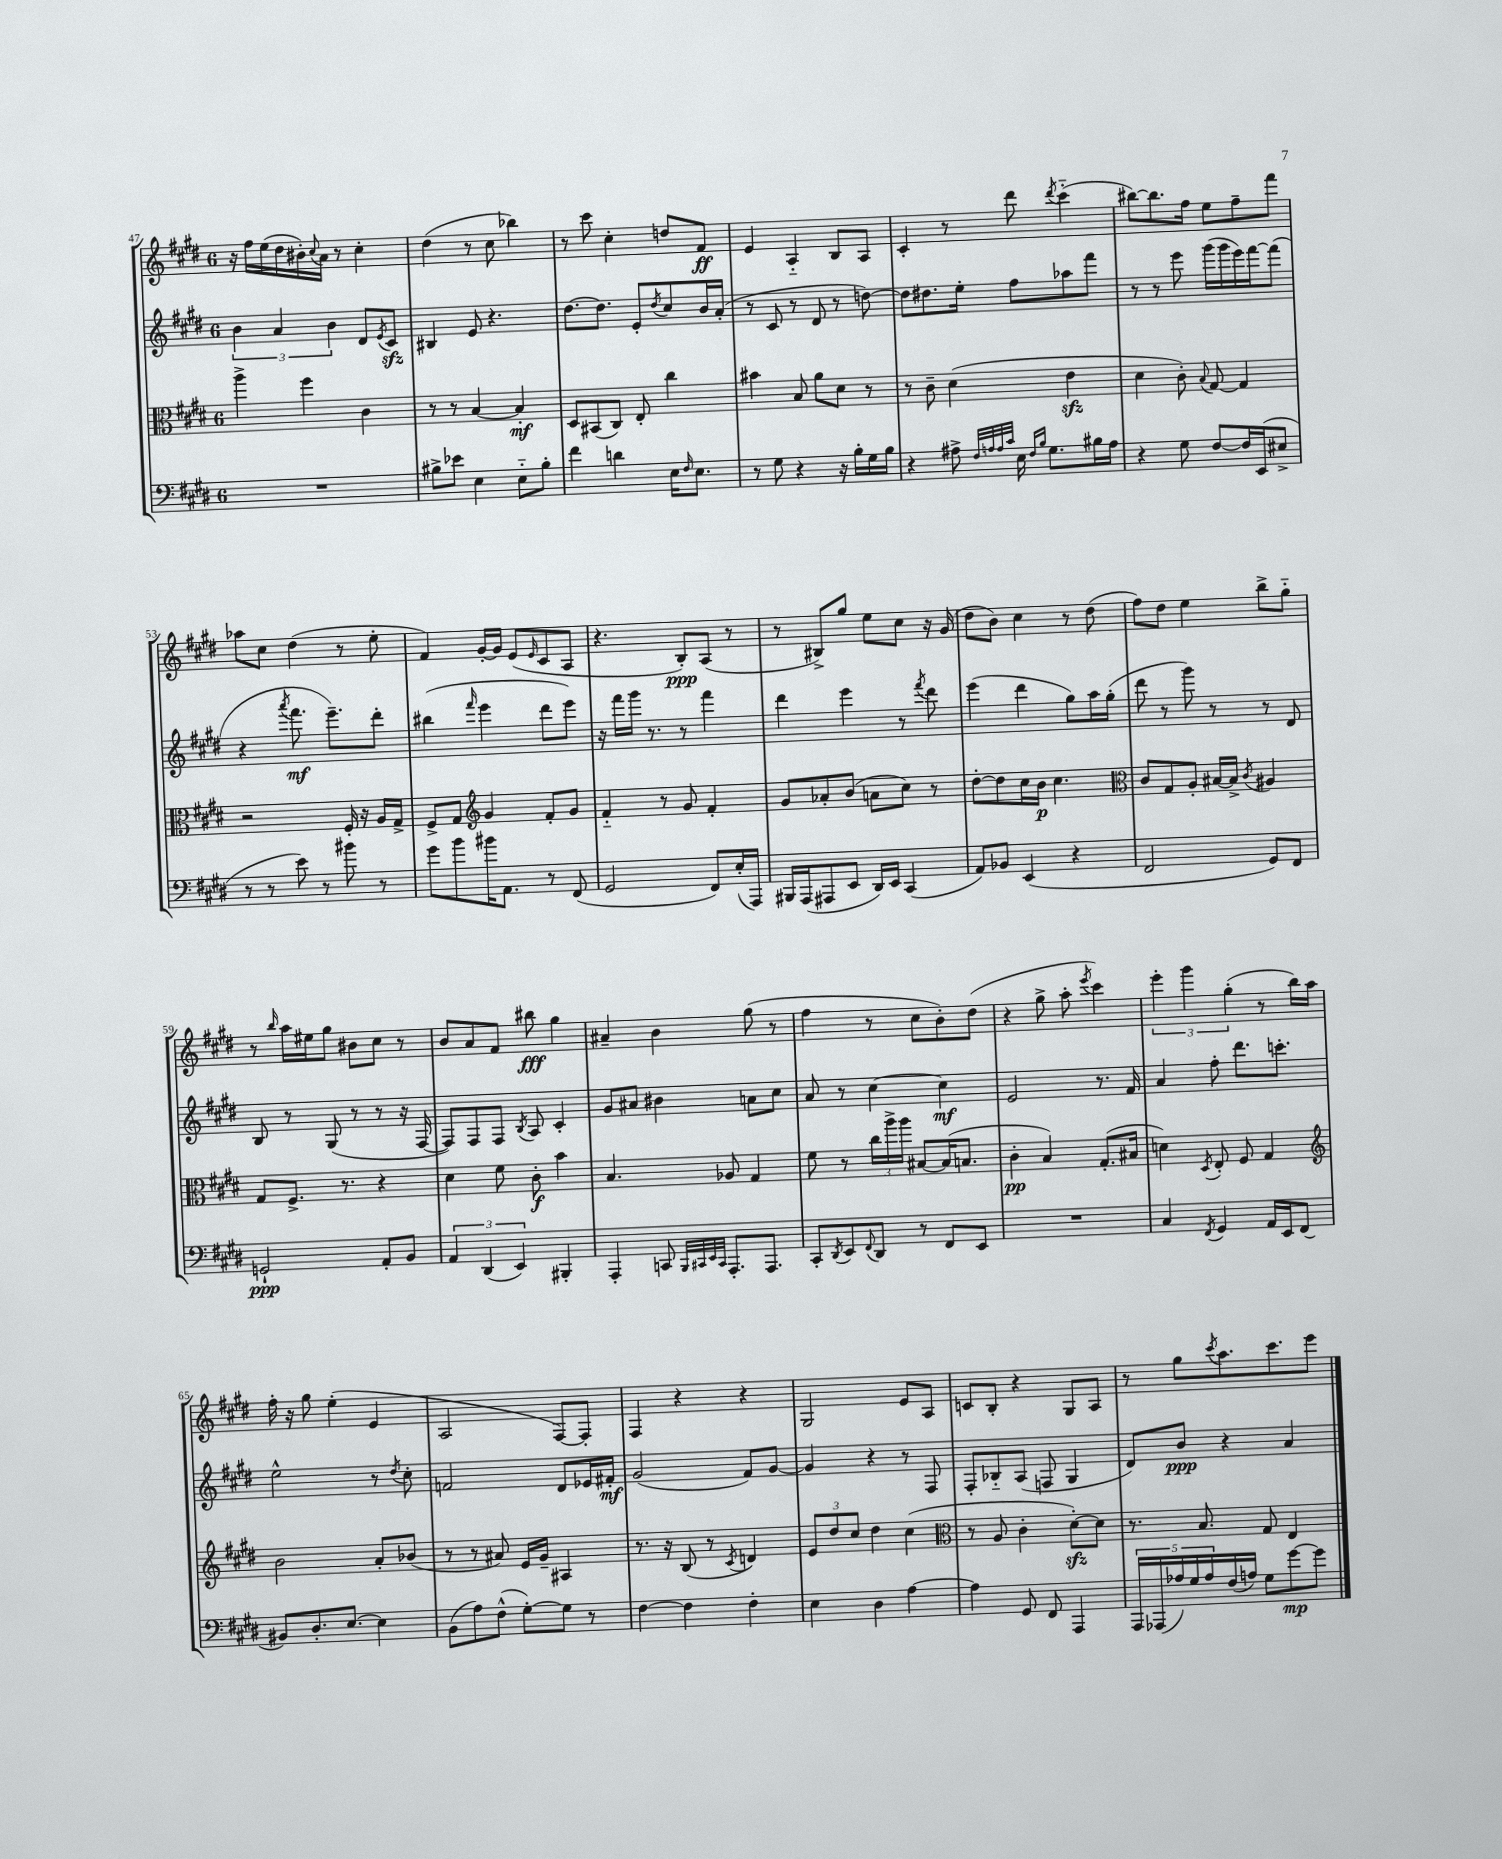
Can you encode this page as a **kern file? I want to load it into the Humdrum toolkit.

**kern	**kern	**kern	**kern
*staff4	*staff3	*staff2	*staff1
*clefF4	*clefC3	*clefG2	*clefG2
*k[f#c#g#d#]	*k[f#c#g#d#]	*k[f#c#g#d#]	*k[f#c#g#d#]
*M6/8	*M6/8	*M6/8	*M6/8
2.r	4aa^	6b	16r
.	.	.	16ff#
.	.	.	(16ee
.	.	6a	.
.	.	.	16dd#
.	4ff#	.	16b#')
.	.	.	8qqcc#
.	.	.	16a
.	.	6b	.
.	.	.	8r
.	4c#	8d#	4cc#'
.	.	8qe	.
.	.	8c#	.
=	=	=	=
8B#^	8r	4B#	(4dd#
8e-	8r	.	.
4E	[4B	8e	8r
.	.	4.r	8cc#
8E'~	4B']	.	4bb-)
8B#'	.	.	.
=	=	=	=
4f#	8D#	[8.dd#	8r
.	(8BB#	.	8ccc#
.	.	8.dd#]	.
4d	8C#)	.	4cc#'
.	8E'	8e'	.
.	.	8qdd#	.
16E	4cc#	8cc#	8dd
16qqF#	.	.	.
8.E	.	.	.
.	.	16b	8f#
.	.	(16a'	.
=	=	=	=
8r	4b#	8r	4e
8G#	.	8c#	.
4r	8B	8r	4A'~
.	8a	8d#	.
16r	8d#	8r	8B
16B'	.	.	.
16G#	8r	[8dd)	8A
16B	.	.	.
=	=	=	=
4r	8r	8dd]	4c#'
.	8c#~	8.dd#	.
8A#^	(4d#	.	8r
.	.	16ee'	.
32qqF#	.	.	.
32qqA	.	.	.
32qqA	.	.	.
32qqc#	.	.	.
16E	.	8ff#	8ddd#
16qqF#	.	.	.
16qqB	.	.	.
8.G#	.	.	.
.	.	.	8qddd#
.	4e	8aa-	(4ccc#'~
16B#	.	8fff#	.
16A	.	.	.
=	=	=	=
4r	4d#	8r	[8bb#)
.	.	8r	8.bb#]
8G#	8c#')	8eee	.
.	.	.	16ff#
.	8qqB	.	.
[8F#	[8G#	(16ggg#	8ee
.	.	16ggg#	.
16F#]	4G#]	16eee)	8ff#~
(16EE	.	[16fff#	.
8E#^	.	(8fff#]	8fff#
=	=	=	=
8r	2r	4r	8aa-
8r	.	.	8cc#
.	.	8qaaa	.
8e)	.	8.fff#	(4dd#
8r	.	.	.
.	.	8.eee~)	.
8b#	16F#'	.	8r
.	16r	.	.
8r	16A	8ddd#'	8ee'
.	16G#^	.	.
=	=	=	=
8g#	8F#^	(4bb#	4f#)
8b	8G#	.	.
*	*clefG2	*	*
.	.	16qqfff#	.
16b#	4g#	4eee	[16g#'
8.AA	.	.	16g#]
.	.	.	(8e
.	.	.	16qqe
8r	8f#'	8ddd#	8c#
(8FF#	8g#	8eee)	8A
=	=	=	=
2GG#	4f#'~	16r	4.r
.	.	16fff#	.
.	.	16ggg#	.
.	.	8.r	.
.	8r	.	.
.	8g#	8r	8B')
8FF#)	4f#'	4fff#	(8A
(16E'	.	.	8r
16AAA)	.	.	.
=	=	=	=
16BBB#	8g#	4ddd#	8r
(16AAA	.	.	.
8AAA#	8a-'	.	8B#^)
8EE	(8b	4eee	8gg#
16DD#)	8a	.	8ee
16EE	.	.	.
(4CC#	8cc#)	8r	8cc#
.	.	8qfff#	.
.	8r	8ddd#	16r
.	.	.	(16g#
=	=	=	=
8AA)	[8dd#'	(4eee	8dd#
8BB-	8dd#]	.	8b)
(4EE	16cc#	4ddd#	4cc#
.	16b	.	.
.	4.cc#	.	.
4r	.	8gg#)	8r
.	.	16aa	(8dd#
.	.	(16gg#'	.
=	=	=	=
*	*clefC3	*	*
2FF#	8c#	8ddd#	8ff#)
.	8G#	8r	8dd#
.	8A'	8ggg#)	4ee
.	[16B#	8r	.
.	16B#^]	.	.
.	8qc#	.	.
8GG#)	4A#	8r	8bb^
8FF#	.	8d#	8gg#'~
=	=	=	=
2GG`	8G#	8B	8r
.	.	.	16qqbb
.	8.F#^	8r	16aa
.	.	.	16ee#
.	.	(8G#	8gg#
.	8.r	.	.
.	.	8r	8b#
8AA'	4r	8r	8cc#
8BB	.	16r	8r
.	.	[16F#	.
=	=	=	=
6AA	4d#	8F#])	8b
.	.	8F#	8a
(6DD#	.	.	.
.	8f#	8F#	8f#
6EE)	.	.	.
.	.	8qB	.
.	8c#'	8A	8bb#
4BBB#'	4b	4c#'	4gg#
=	=	=	=
4AAA'	4.B	8g#	4a#~
.	.	8a#	.
8CC	.	4b#	4b
32qqBBB	.	.	.
32qqCC#	.	.	.
32qqEE	.	.	.
32qqCC#	.	.	.
8.AAA'	8A-	.	.
.	4G#	8a	(8gg#
8.AAA	.	.	.
.	.	8cc#	8r
=	=	=	=
8CC#'	8f#	8a	4ff#
8qDD#	.	.	.
8EE	8r	8r	.
8qqFF#	.	.	.
8DD#	24cc#	[4cc#	8r
.	24aa^	.	.
.	24aa	.	.
8r	[8B#	.	8cc#
8FF#	(16B#]	4cc#]	8b')
.	8.B	.	.
8EE	.	.	(8dd#
=	=	=	=
2.r	4c#'	2e	4r
.	4B)	.	8gg#^
.	.	.	8aa'
.	.	.	8qeee
.	(8.G#'	8.r	4ccc#)
.	16B#	16f#	.
=	=	=	=
4C#	4d)	4a	6eee'
.	.	.	6ggg#
8qFF#	8qD#	.	.
4GG#	8E'	8ff#'	.
.	.	.	(6gg#'
.	8F#	8.ddd#	.
16AA	4G#	.	8r
16EE	.	8.ccc'	.
(8FF#	.	.	16bb)
.	.	.	16aa
=	=	=	=
*	*clefG2	*	*
8BB#)	2b	2ee^^	16ff#'
.	.	.	16r
8.D#'	.	.	8gg#
.	.	.	(4ee'
[8.E	.	.	.
4E]	8a'	8r	4e
.	.	8qdd#	.
.	(8b-	8cc#'	.
=	=	=	=
(8BB	8r	2f	2A
8A)	8r	.	.
(8F#^^	8a#)	.	.
[8G#')	16e	.	.
.	16g#~	.	.
8G#]	4A#	8d#	[8F#)
8r	.	16e-	8F#']
.	.	16f#'	.
=	=	=	=
[4F#	8.r	(2g#	4F#
.	16r	.	.
4F#]	(8B	.	4r
.	8r	.	.
.	8qc#	.	.
4F#'	4d)	8f#)	4r
.	.	[8g#	.
=	=	=	=
4E	12e	4g#]	2G#
.	12dd#	.	.
.	12cc#	.	.
4D#	4dd#	4r	.
[4A	(4cc#	8r	8e
.	.	8F#	8A
=	=	=	=
*	*clefC3	*	*
4A]	8r	8F#'	8c
.	8A	8B-'~	8B'
8GG#	4c#'	(8A	4r
8FF#	.	8F	.
4AAA	[8d#')	4G#	8G#
.	8d#]	.	8A
=	=	=	=
20AAA	8.r	8d#)	8r
(20AAA-	.	.	.
20A-)	.	.	.
.	.	8b	8gg#
20G#	.	.	.
.	8.B	.	.
20A-	.	.	.
.	.	.	8qccc#
(16F#	.	4r	8.aa
16A)	.	.	.
8G#	8G#	.	.
.	.	.	8.ccc#
[8g#	4E	4a	.
8g#]	.	.	8eee
==	==	==	==
*-	*-	*-	*-
